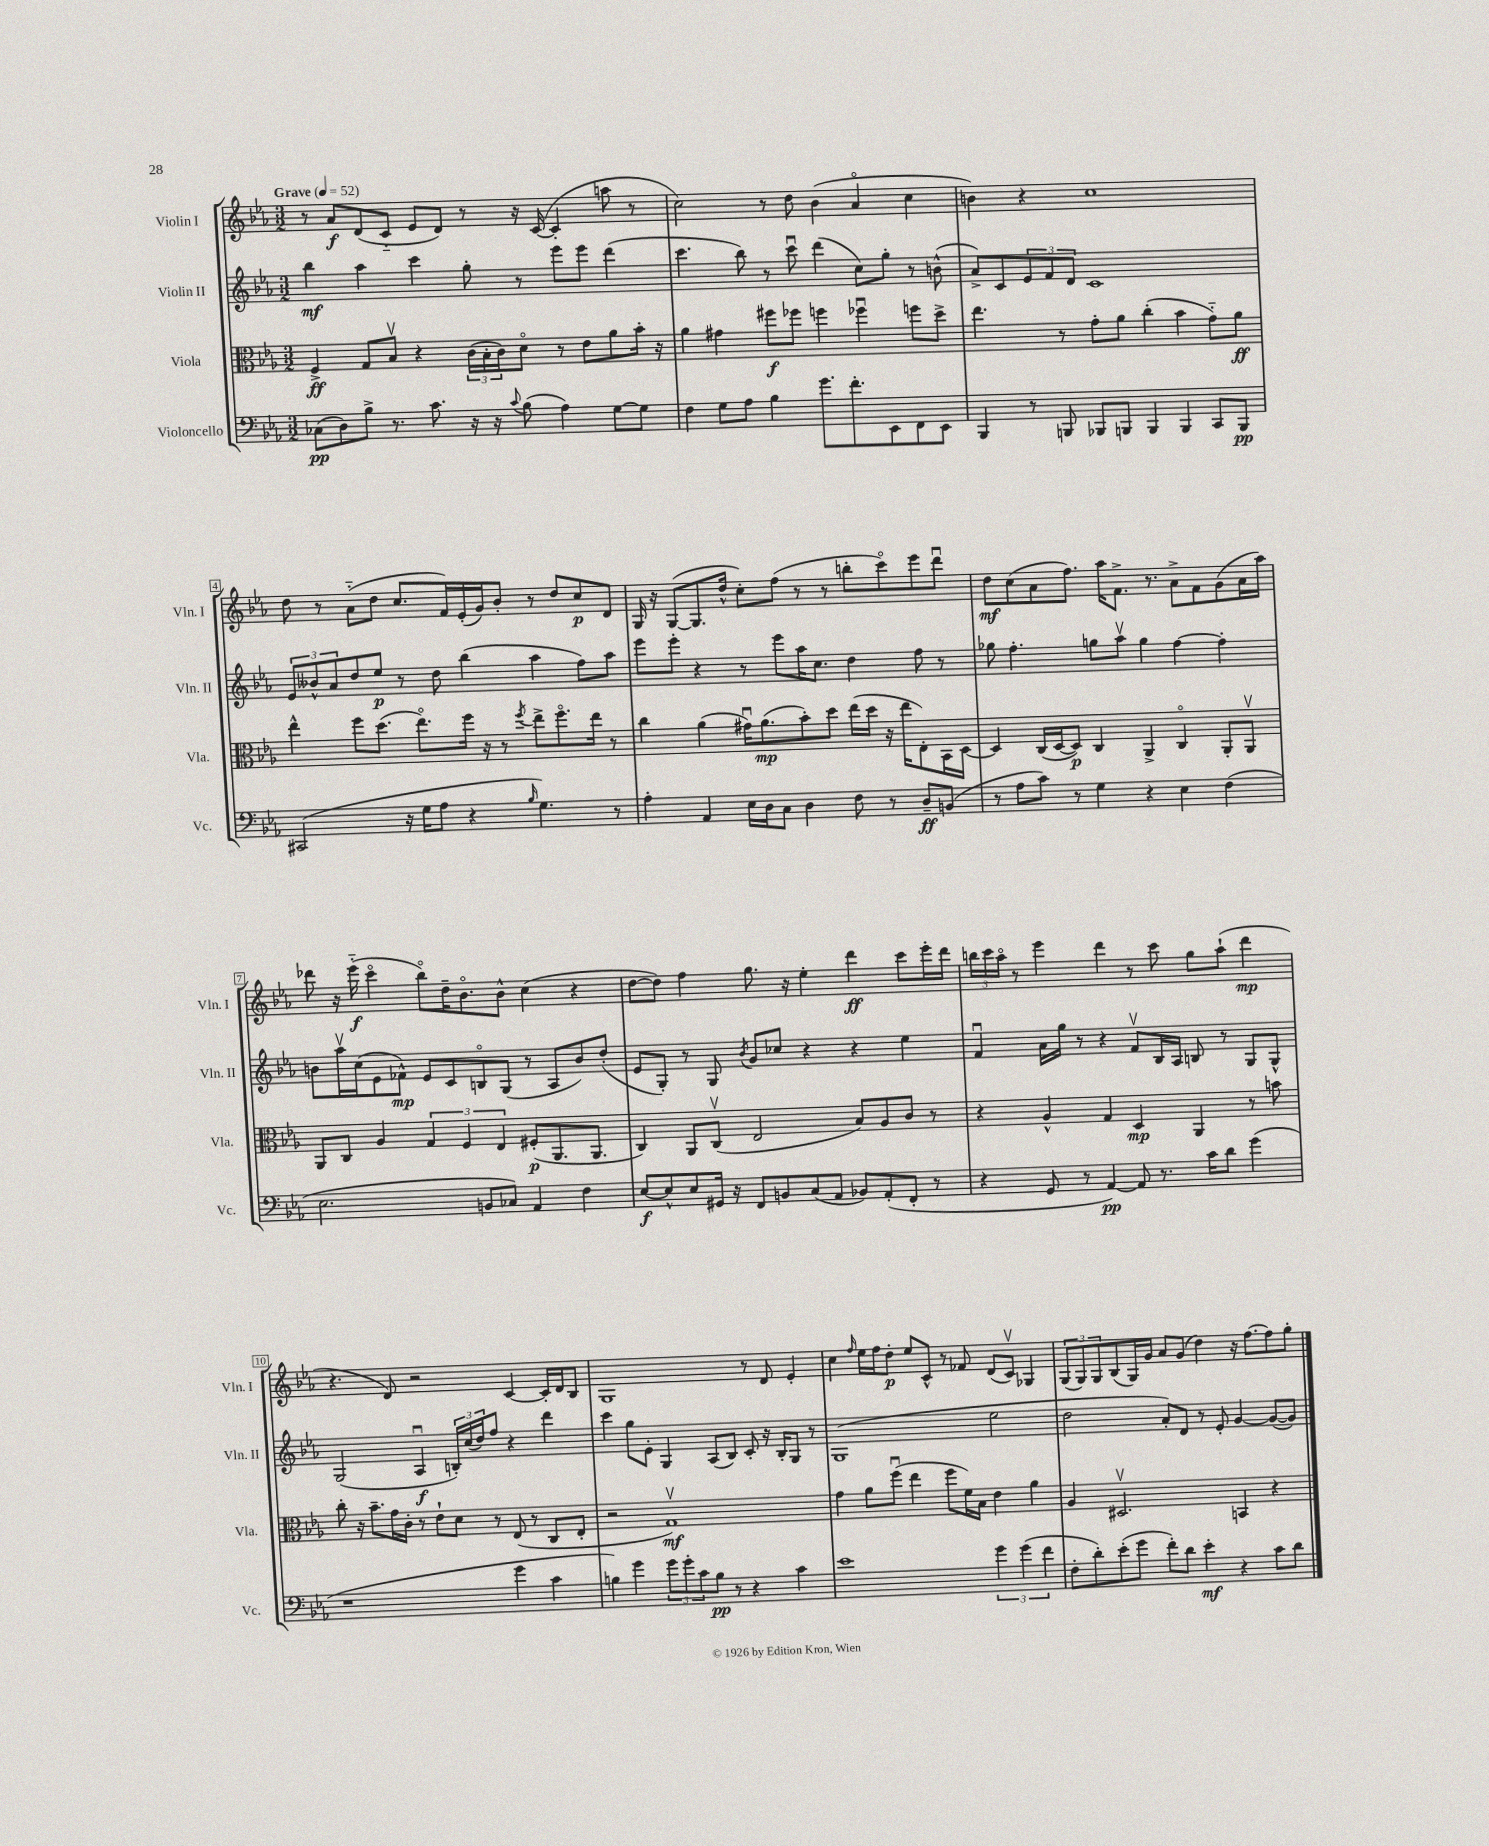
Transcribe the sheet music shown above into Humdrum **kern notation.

**kern	**kern	**kern	**kern
*staff4	*staff3	*staff2	*staff1
*clefF4	*clefC3	*clefG2	*clefG2
*k[b-e-a-]	*k[b-e-a-]	*k[b-e-a-]	*k[b-e-a-]
*M3/2	*M3/2	*M3/2	*M3/2
*MM52	*MM52	*MM52	*MM52
(8C-	4F^	4bb-	8r
8D)	.	.	8a-
8B-^	8G	4aa-	(8d
8.r	8B-v	.	8c'~
.	4r	4ccc	8e-
8.c	.	.	.
.	.	.	8d)
16r	(24c	8gg'	8r
.	24B-'	.	.
16r	.	.	.
.	24c)	.	.
8qqc	.	.	.
(8B-	8do	8r	16r
.	.	.	([16c
4A-)	8r	8eee-	4c']
.	8e-	8eee-	.
[8G	8a-	(4ddd	8aa
8G]	16b-'	.	8r
.	16r	.	.
=	=	=	=
4F	4a-	4.ccc	2cc)
8G	4g#	.	.
8A-	.	8bb-)	.
4B-	8ff#	8r	8r
.	8ff-	8cccu	8dd
8.g	4ff	(4ddd	(4b-
8.f'	.	.	.
.	4ff-u	8cc)	4a-o
8EE-	.	8gg'	.
8FF	8ff	8r	4cc
8EE-	8dd^	(8b^^	.
=	=	=	=
4BBB-	4.ee-	8a-^)	4b)
.	.	8c	.
8r	.	12e-	4r
.	.	12f	.
8BBB	8r	.	.
.	.	12d	.
8BBB-	8g'	1c	1cc
8BBB	8a-	.	.
4BBB	(4cc'	.	.
4BBB	4b-	.	.
8CC	8g'~)	.	.
8BBB	8a-	.	.
=	=	=	=
(2CC#	4ee-^^	12e-	8dd
.	.	12b--^^	.
.	.	.	8r
.	.	12a-	.
.	8ff	8dd	(8a-'~
.	(8.dd	8ee-	8dd
16r	.	8r	8.cc
16G	8.ee-o)	.	.
8A-	.	8dd	.
.	.	.	16f)
4r	16ff	(4bb-	(16e-'
.	16r	.	16g)
.	8r	.	8b-'
16qqB-	8qff	.	.
4.G)	8ee-^	4aa-	8r
.	8.ffo	.	8dd
.	.	8ff)	8cc
.	16ee-	.	.
8r	8r	8aa-	8d
=	=	=	=
4A-'	4cc	8eee-	16G
.	.	.	16r
.	.	8eee-'	([8G
4AA-	(4a-	4r	8.G]
.	.	.	16dd^^
16E-	16g#u)	8r	8cc')
16D	(8.a-	.	.
8C	.	8eee-	(8ff
4D	8b-')	16aa-	8r
.	.	8.cc	.
.	8dd	.	8r
8F	(16ee-	4dd	8bb'
.	16dd	.	.
8r	16r	.	8ccco)
.	16ee-	.	.
8D~	8E-')	8ff	8eee-
(8BB	16BB-	8r	8dddu
.	[16D	.	.
=	=	=	=
8r	4D]	8gg-	8dd
8A-	.	4.ff'	(8cc
8c)	(16C	.	8a-
.	[16D	.	.
8r	8D])	.	8.ff)
4G	4C	8gg	.
.	.	.	16aa-
.	.	8aa-v	8.f^
4r	4AA-^	4gg	.
.	.	.	8.r
4E-	4Co	[4ff	8a-^
.	.	.	8f
(4F	8AA-'	4ff']	(8g
.	8AA-v	.	16a-
.	.	.	16aa-)
=	=	=	=
2.E-	8AA-	8b	8ddd-
.	8C	16aa-v	16r
.	.	(16cc	(16eee-'~
.	4A-	8e-	4ccco
.	.	8f-^^)	.
.	6G	8e-	8bb-o)
.	.	8c	16dd~
.	6F	.	.
.	.	.	8.b-o
8BB	.	8Bo	.
.	6E-	.	.
8C-)	.	(8G	8b-^^
4AA-	(8F#'	8r	(4cc
.	8.AA-	8A-	.
4F	.	8b)	4r
.	8.AA-	.	.
.	.	(8dd'	.
=	=	=	=
[8E-	4C)	8e-	[8dd
8E-^^]	.	8G')	8dd])
8E-	8AA-	8r	4ff
16GG#	(8Cv	8G	.
16r	.	.	.
.	.	8qb-	.
8FF	2E-	8g	8.gg
8BB	.	8cc-	.
.	.	.	16r
(8C	.	4r	4ee-'
8AA-	.	.	.
8BB-)	8B-)	4r	4ddd
(8AA-'	8A-	.	.
8FF'	8c	4ee-	8ccc
8r	8r	.	16eee-'
.	.	.	16ddd
=	=	=	=
4r	4r	4fu	24bb
.	.	.	24ccc
.	.	.	24aa-o
.	.	.	8r
8GG	4A-^^	16a-	4eee-
.	.	16gg	.
8r	.	8r	.
[4AA-)	4G	4r	4ddd
8AA-]	4D	8fv	8r
8.r	.	16B-	8ccc
.	.	16A-	.
.	4AA-	8B	8gg
16c	.	.	.
8d	.	8r	(8aa-`
(4g	8r	8G	4ddd
.	8b	8G^^	.
=	=	=	=
1r	8cc'	(2G	4.r
.	16r	.	.
.	8.b-~	.	.
.	16g	.	8d)
.	16c'	.	.
.	8r	4A-u	2r
.	8e-`	.	.
.	8d	24B')	.
.	.	(24cc	.
.	.	24dd)	.
.	8r	8ff	.
4g	(8E-	4r	[4c
.	8r	.	.
4c	8C	4ddd	16c']
.	.	.	16d
.	8E-'	.	8B-
=	=	=	=
4B)	2r	4ccc	1G
4g	.	8gg	.
.	.	8e-'	.
12g	1Gv)	4G	.
12g'	.	.	.
12c	.	.	.
8B	.	(8A-	.
8r	.	8B-)	.
4r	.	8c'	8r
.	.	16r	8d
.	.	16B-'	.
4c	.	8G	4e-'
.	.	8r	.
=	=	=	=
1e-	4g	(1G	4cc
.	.	.	16qqff
.	8a-	.	16ee-
.	.	.	16ff
.	(8ffu	.	8dd'
.	4ee-	.	8ee-
.	.	.	8c^^
.	8ff	.	8r
.	16f)	.	8f-
.	16B-	.	.
6g	4e-	2ee-	(8d
.	.	.	8cv)
(6g	.	.	.
.	4a-	.	4G-
6f	.	.	.
=	=	=	=
8F'	4A-	2dd	(12G
.	.	.	12G)
8d')	.	.	.
.	.	.	12G
(8e-'	2.D#v	.	(8B-
8g	.	.	16G)
.	.	.	16g
8f')	.	8a-')	8a-
8d	.	8d	(8g
4e-'	.	8r	4dd)
.	.	8e-'	.
4r	4BB	[4g	16r
.	.	.	[8.ff
8c	4r	(8g_	8ff]
8d	.	8g])	8gg'
==	==	==	==
*-	*-	*-	*-
